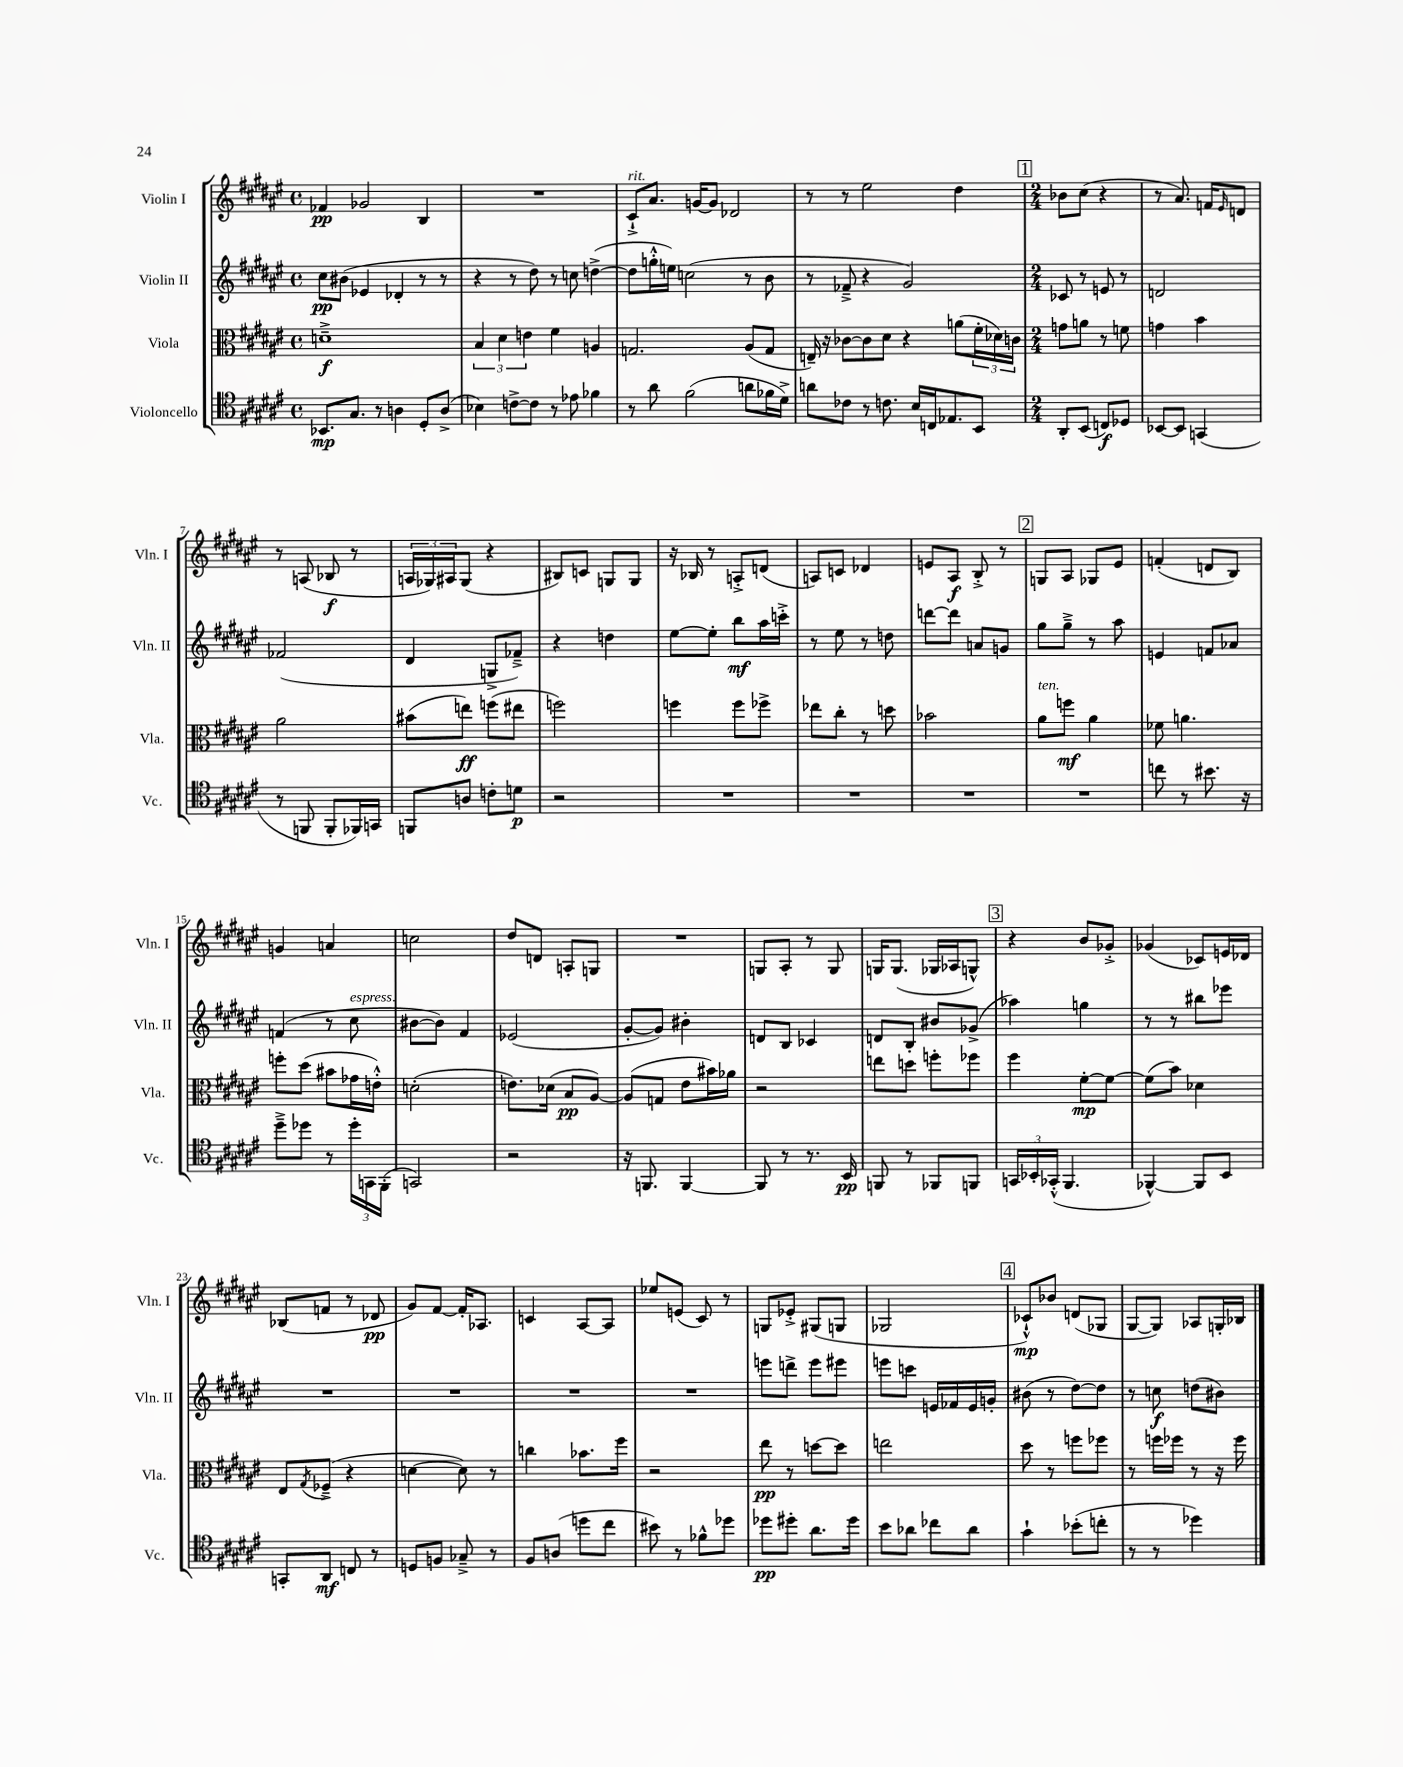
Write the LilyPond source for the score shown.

<<
\new StaffGroup <<
\new Staff = "s0" \with { instrumentName = "Violin I" shortInstrumentName = "Vln. I" } {
    \clef treble \key fis \major \defaultTimeSignature \time 4/4
    fes'4\pp ges'2 b4 |
    R1 |
    cis'8-!->^\markup { \italic "rit." } ais'8. g'16~ g'8 des'2 |
    r8 r8 eis''2 dis''4 |
    \mark \markup { \box "1" } \numericTimeSignature \time 2/4 bes'8 cis''8( r4 |
    r8 ais'8.) f'16 \grace { eis'16 } d'8 |
    r8 a8( bes8\f r8 |
    \tuplet 3/2 { a16 ges16) ais16 } ges8( r4 |
    bis8) c'8 g8 g8 |
    r16 bes16 r8 a8-.-> d'8( |
    a8) c'8 des'4 |
    e'8 ais8\f b8-.-> r8 |
    \mark \markup { \box "2" } g8 ais8 ges8 eis'8 |
    f'4-.( d'8 b8) |
    g'4 a'4 |
    c''2 |
    dis''8 d'8 a8-. g8 |
    R2 |
    g8 ais8-. r8 g8 |
    g16 g8.( ges16 aes16 g8-^) |
    \mark \markup { \box "3" } r4 b'8 ges'8-.-> |
    ges'4( ces'8) e'16 des'16 |
    bes8( f'8 r8 des'8\pp |
    gis'8) fis'8~ fis'16-. aes8. |
    c'4 ais8~ ais8 |
    ees''8 e'8( cis'8) r8 |
    g8 ees'8-.-> gis8( g8 |
    ges2 |
    \mark \markup { \box "4" } ces'8-!-^\mp) bes'8 d'8( ges8 |
    gis8~ gis8) aes8 g16-. bes16 \bar "|." |
}
\new Staff = "s1" \with { instrumentName = "Violin II" shortInstrumentName = "Vln. II" } {
    \clef treble \key fis \major \defaultTimeSignature \time 4/4
    cis''8\pp bis'8( ees'4 des'4-. r8 r8 |
    r4 r8 dis''8) r8 c''8 d''4~->( |
    d''8 g''16-.-^ e''16) c''2( r8 b'8 |
    r8 fes'8---> r4 gis'2) |
    \mark \markup { \box "1" } \numericTimeSignature \time 2/4 ces'8 r8 e'8 r8 |
    d'2 |
    fes'2( |
    dis'4 g8-> fes'8--->) |
    r4 d''4 |
    eis''8~ eis''8-. b''8\mf ais''16 c'''16-.-> |
    r8 eis''8 r8 d''8 |
    d'''8~ d'''8 a'8 g'8 |
    \mark \markup { \box "2" } gis''8 gis''8---> r8 ais''8 |
    e'4 f'8 aes'8 |
    f'4( r8 cis''8^\markup { \italic "espress." } |
    bis'8~ bis'8) fis'4 |
    ees'2( |
    gis'8~-. gis'8) bis'4-. |
    d'8 b8 ces'4 |
    d'8 b8-. bis'8 ges'8->( |
    \mark \markup { \box "3" } aes''4) g''4 |
    r8 r8 bis''8 ees'''8 |
    R2 |
    R2 |
    R2 |
    R2 |
    e'''8 d'''8-> e'''8 eis'''8 |
    e'''8 c'''8 e'16 fes'16 e'16 g'16-. |
    \mark \markup { \box "4" } bis'8( r8 dis''8~) dis''8 |
    r8 c''8\f d''8( bis'8) \bar "|." |
}
\new Staff = "s2" \with { instrumentName = "Viola" shortInstrumentName = "Vla." } {
    \clef alto \key fis \major \defaultTimeSignature \time 4/4
    d'1--->\f |
    \tuplet 3/2 { b4 dis'4 e'4 } fis'4 a4 |
    g2. ais8( g8 |
    e16--) r16 ces'8~ ces'8 dis'8 r4 a'8( \tuplet 3/2 { fis'16-. des'16) c'16 } |
    \mark \markup { \box "1" } \numericTimeSignature \time 2/4 g'8 a'8 r8 f'8 |
    g'4 b'4 |
    ais'2 |
    bis'8( e''8\ff) f''8( eis''8 |
    f''2) |
    f''4 f''8 fes''8-> |
    ees''8 cis''8-. r8 d''8 |
    bes'2 |
    \mark \markup { \box "2" } ais'8^\markup { \italic "ten." } f''8\mf ais'4 |
    fes'8 a'4. |
    f''8-. dis''8( bis'8 ges'16 e'16-.-^) |
    d'2-.( |
    e'8.) des'16( b8\pp ais8~) |
    ais8( g8 eis'8 bis'16) aes'16 |
    r2 |
    e''8 d''8 f''8-. fes''8 |
    \mark \markup { \box "3" } fis''4 fis'8~-.\mp fis'8~ |
    fis'8( b'8) des'4 |
    eis8 \acciaccatura { gis8 } fes8--->( r4 |
    d'4~ d'8) r8 |
    c''4 bes'8. fis''16 |
    r2 |
    eis''8\pp r8 d''8~ d''8 |
    e''2 |
    \mark \markup { \box "4" } dis''8 r8 f''8 fes''8 |
    r8 f''16 fes''16 r8 r16 fes''16 \bar "|." |
}
\new Staff = "s3" \with { instrumentName = "Violoncello" shortInstrumentName = "Vc." } {
    \clef tenor \key fis \major \defaultTimeSignature \time 4/4
    bes,8.\mp gis8. r8 a4 dis8-. a8->( |
    bes4) c'8~-> c'8 r8 ees'8 fes'4 |
    r8 ais'8 fis'2( a'8 fes'16 dis'16->) |
    a'8 ces'8 r8 c'8. b16 c16 ees8. b,8 |
    \mark \markup { \box "1" } \numericTimeSignature \time 2/4 ais,8-. b,8( c8\f) des8 |
    bes,8~ bes,8 g,4( |
    r8 f,8 f,8-. fes,16) g,16 |
    f,8 a8 c'8-. d'8\p |
    r2 |
    R2 |
    R2 |
    R2 |
    \mark \markup { \box "2" } R2 |
    c''8 r8 bis'8. r16 |
    dis''8---> des''8 r8 \tuplet 3/2 { des''16-. g,16 fis,16-.( } |
    g,2) |
    r2 |
    r16 f,8. f,4~ |
    f,8 r8 r8. b,16\pp |
    f,8 r8 fes,8 f,8 |
    \mark \markup { \box "3" } \tuplet 3/2 { g,16 bes,16-. ges,16-.-^( } fis,4. |
    fes,4~-^) fes,8 b,8 |
    g,8-. ais,8\mf c8 r8 |
    d8 f8 ges8---> r8 |
    fis8 a8( d''8 cis''8 |
    bis'8) r8 fes'8-^ des''8 |
    des''8\pp dis''8-. ais'8. dis''16 |
    b'8 aes'8 ces''8 aes'8 |
    \mark \markup { \box "4" } gis'4-! bes'8-.( c''8-. |
    r8 r8 des''4) \bar "|." |
}
>>
>>
